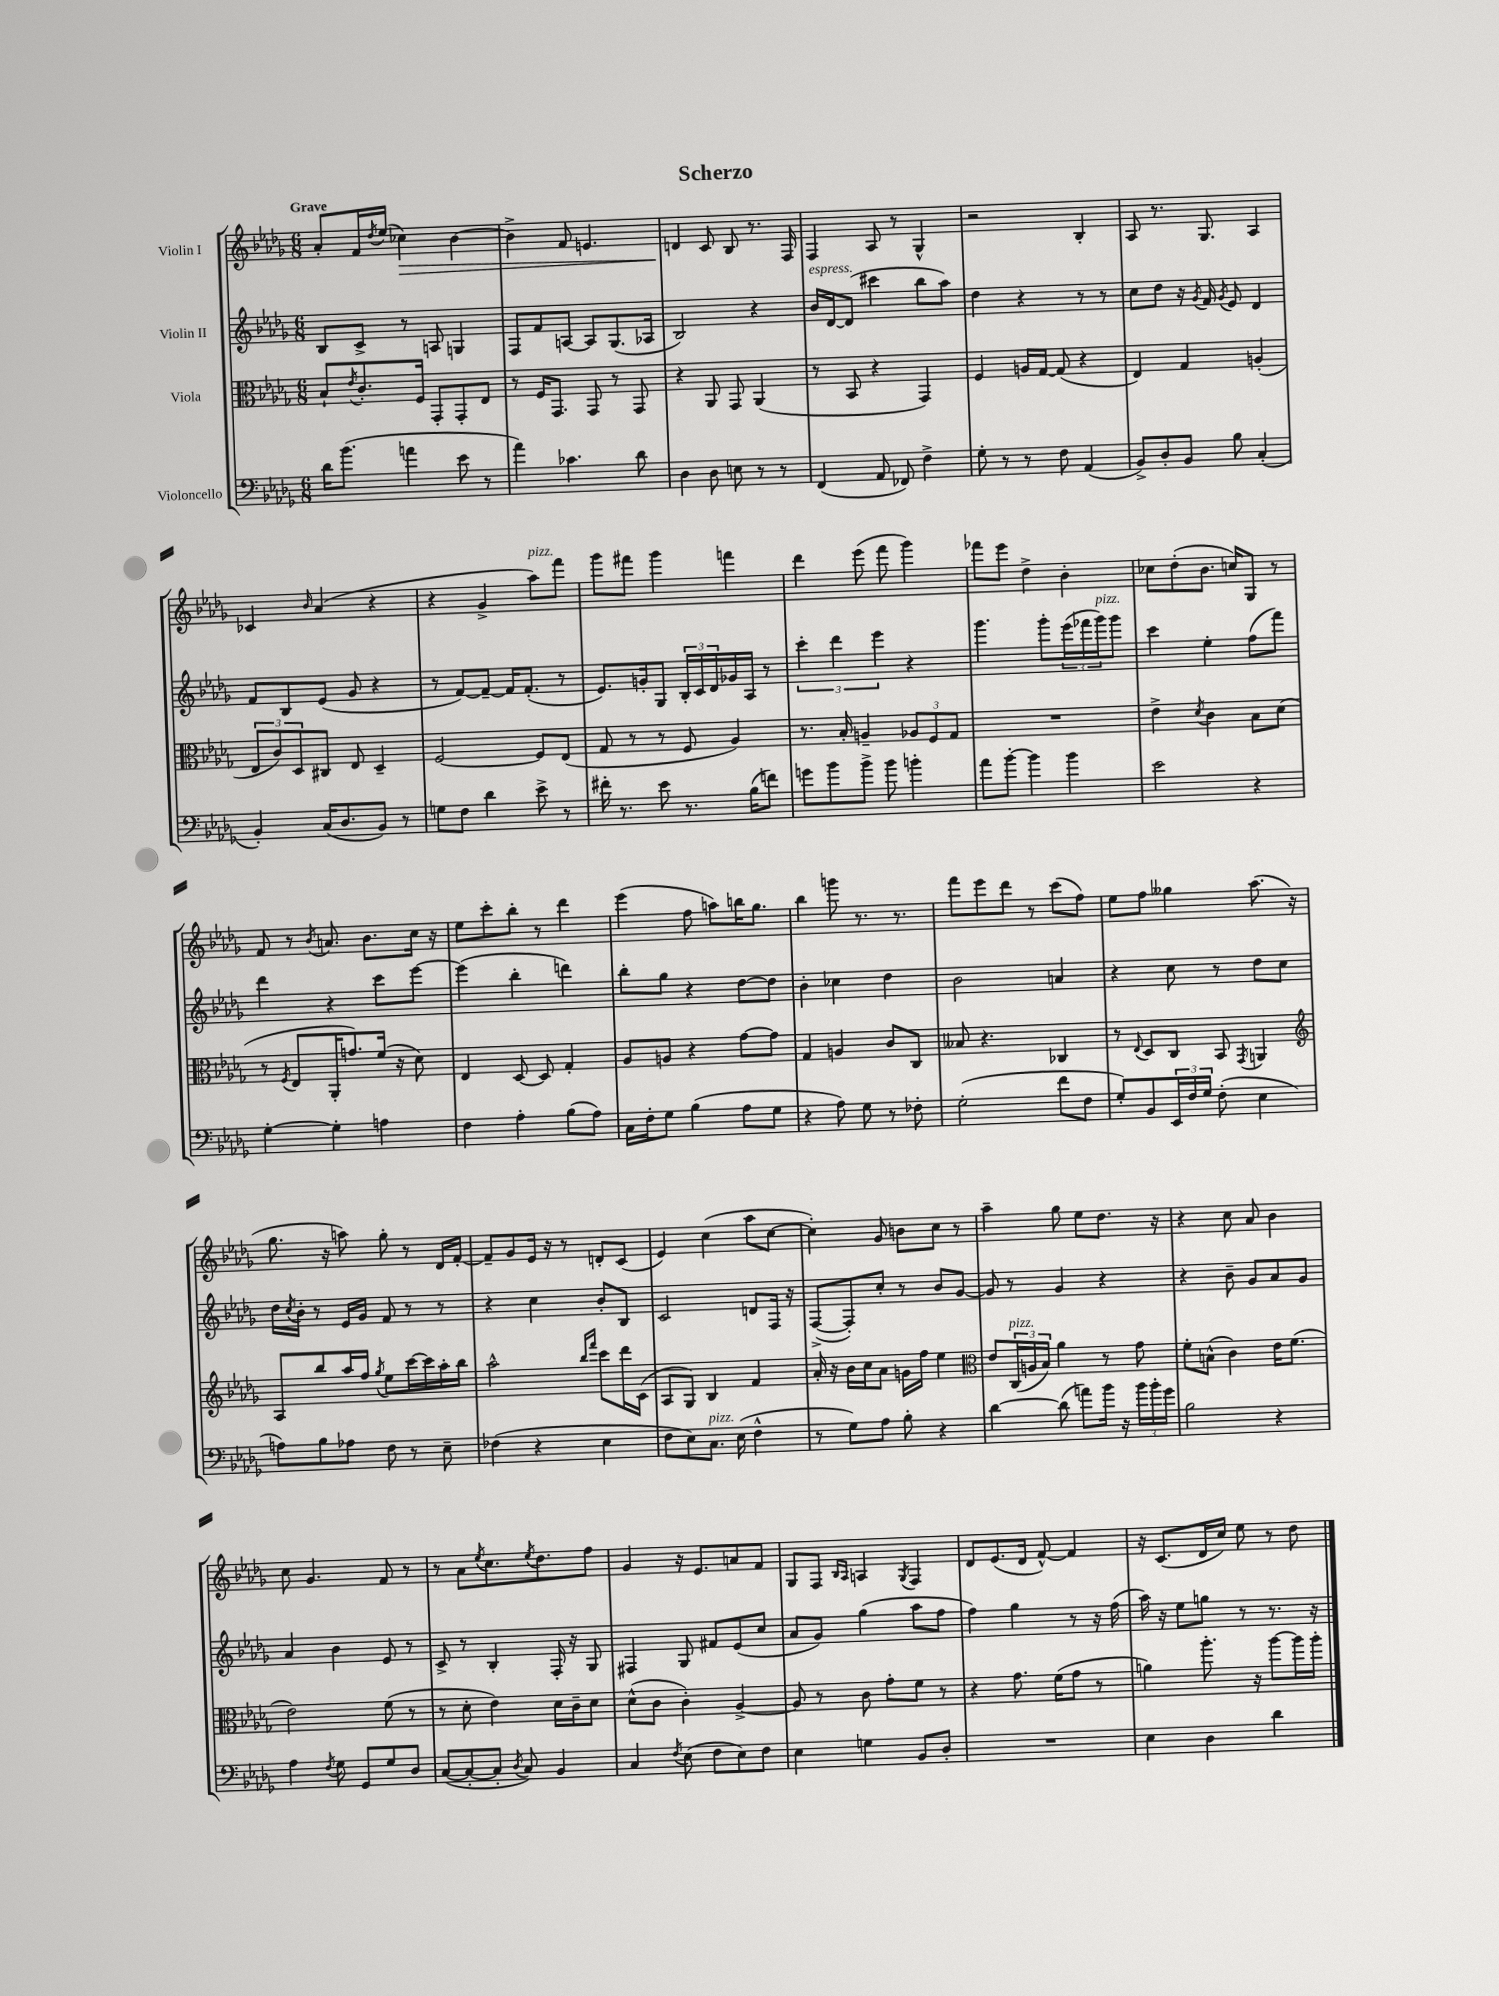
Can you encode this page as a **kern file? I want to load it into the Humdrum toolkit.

**kern	**kern	**kern	**kern
*staff4	*staff3	*staff2	*staff1
*clefF4	*clefC3	*clefG2	*clefG2
*k[b-e-a-d-g-]	*k[b-e-a-d-g-]	*k[b-e-a-d-g-]	*k[b-e-a-d-g-]
*M6/8	*M6/8	*M6/8	*M6/8
16d-	8B-`	8B-	8a-'
(8.b-	.	.	.
.	8qe-	.	.
.	8.c'	8c^	16f
.	.	.	8qdd-
.	.	.	(16ee-
4a	.	8r	4cc-)
.	16F	.	.
.	8GG-'	8A	.
8e-	8GG-'	4G	[4b-
8r	8E-	.	.
=	=	=	=
4a-)	8r	8F	4b-^]
.	16F	8f	.
.	8.GG-	.	.
4.c-	.	[8A	8f
.	8GG-	8A]	4.e
.	8r	(8.G-	.
8d-	8GG-	.	.
.	.	16A-	.
=	=	=	=
4D-	4r	2B-)	4d
8D-	8AA-	.	8c
8E	8GG-	.	8B-
8r	(4AA-	4r	8.r
8r	.	.	.
.	.	.	16F
=	=	=	=
(4FF	8r	16b-	4F
.	.	[16d-	.
.	8BB-	(8d-]	.
8AA-	4r	4ccc#	8A-
8FF-)	.	.	8r
4F^	4GG-)	8bb-	4G-^^
.	.	8aa-)	.
=	=	=	=
8G-'	4F	4dd-	2r
8r	.	.	.
8r	16A	4r	.
.	[16G-	.	.
8F	(8G-]	.	.
(4AA-	4r	8r	4B-'
.	.	8r	.
=	=	=	=
8BB-^)	4E-)	8cc	8A-
8D-'	.	8dd-	8.r
8BB-	4G-	16r	.
.	.	8qg-	.
.	.	16f	8.G-
.	.	8qg-	.
8B-	.	8e-	.
(4C'	(4A'	4d-	4A-
=	=	=	=
4BB-')	12E-	8f	4c-
.	12c)	.	.
.	.	8B-	.
.	12D-	.	.
.	.	.	16qqb-
(16C	8C#	(8e-	(4a-
8.D-	.	.	.
.	8E-	8g-	.
8BB-)	4D-~	4r	4r
8r	.	.	.
=	=	=	=
8G	[2F	8r	4r
8F	.	[8f)	.
4d-	.	8f~_	4g-^
.	.	16f]	.
.	.	(8.f'	.
8e-^	8F]	.	8aa-)
8r	(8E-	8r	8fff
=	=	=	=
16f#'	8G-	8.e-)	8ggg-
8.r	.	.	.
.	8r	.	8fff#
.	.	16g'	.
8e-	8r	8G-	4ggg-
8.r	8F	24B-'	.
.	.	24c	.
.	.	24d-	.
.	4A-)	16g-	4fff
(16B-	.	16A-	.
8f)	.	8r	.
=	=	=	=
8g	8.r	6ccc'	4ddd-
8b-	.	.	.
.	.	6ddd-	.
.	16B-'	.	.
8b-^	4A~	.	(8eee-
.	.	6eee-	.
8b-	.	.	8fff
4b'	12A-	4r	4ggg-)
.	12F	.	.
.	12G-	.	.
=	=	=	=
8a-	2.r	4.ggg-	8fff-
[8b-'	.	.	8eee-
4b-]	.	.	4dd-^
.	.	8ggg-'	.
4b-	.	(24eee-	4b-'
.	.	24fff-	.
.	.	24ggg-)	.
.	.	8ggg-	.
=	=	=	=
2e-	4e-^	4ccc	8cc-
.	.	.	(8dd-'
.	8qd-	.	.
.	4c	4ee-'	8.b-
.	.	.	16cc)
4r	8B-	(8ff	8G-
.	(8d-	8fff)	8r
=	=	=	=
[4G-'	8r	4ddd-	8f
.	8qF	.	.
.	8E-	.	8r
.	.	.	8qb-
4G-']	16AA-'	4r	8.a
.	8.g)	.	.
.	.	.	8.b-
4A	(16f	8ccc	.
.	16r	.	.
.	8d-)	[8eee-	16cc
.	.	.	16r
=	=	=	=
4F	4E-	(4eee-]	8ee-
.	.	.	8ccc'
4A-'	[8D-	4bb-'	8bb-'
.	8D-]	.	8r
(8B-	4G-'	4ddd)	4ddd-
8A-)	.	.	.
=	=	=	=
16C	8A-	8bb-'	(4eee-
16F'	.	.	.
8G-	8A	8gg-	.
(4B-	4r	4r	8ff
.	.	.	8aa)
8A-	[8g-	[8dd-	16bb
.	.	.	8.gg-
8G-	8g-]	8dd-]	.
=	=	=	=
4r	4G-	4b-'	4bb-
8A-)	4A	4cc-	8ggg
8G-	.	.	8.r
8r	8c	4dd-	.
.	.	.	8.r
8F-'	8C	.	.
=	=	=	=
(2G-'	8B--	2b-	8fff
.	4.r	.	8eee-
.	.	.	8ddd-
.	.	.	8r
8f	4C-	4a	(8ccc
8F	.	.	8ff)
=	=	=	=
8G-')	8r	4r	8ee-
.	8qqE-	.	.
8BB-	8D-	.	8ff
24EE-	8C	8cc	4gg--
24F	.	.	.
24G-	.	.	.
(8F'	8BB-	8r	.
.	8qGG-	.	.
4E-	4AA	8dd-	(8.aa-
.	.	8cc	.
.	.	.	16r
=	=	=	=
*	*clefG2	*	*
8A)	8A-	16dd-	8.gg-
.	.	8qcc	.
.	.	16b-'	.
8B-	8bb-	8r	.
.	.	.	16r
8A-	16aa-	16e-	8aa)
.	16ff	16g-	.
.	8qgg-	.	.
8F	8ee-	8f	8gg-'
8r	[16ccc	8r	8r
.	16ccc]	.	.
8E-~	16aa-'	8r	16d-
.	16bb-	.	[16f'
=	=	=	=
(4F-	2aa-^^	4r	8f~]
.	.	.	8g-
4r	.	4cc	16e-
.	.	.	16r
.	.	.	8r
.	16qqbb-	.	.
.	16qqfff	.	.
4E-	8ccc	8b-'	8d'
.	16ddd-	8B-	(8c
.	(16c	.	.
=	=	=	=
8F	8A-	2c	4e-)
8E-)	8G-)	.	.
8.C	4B-	.	(4cc
(16E-	.	.	.
4F^^	4f	8d	8aa-
.	.	16F	[8cc
.	.	16r	.
=	=	=	=
8r	16a-'	([8F^	4cc'])
.	16r	.	.
8G-)	16b-	8F'])	.
.	16cc	.	.
8A-	8a-	8cc'	8g-
8B-'	16g	8r	8b
.	16ff	.	.
4r	4ee-	8b-	8cc
.	.	[8g-	8r
=	=	=	=
*	*clefC3	*	*
[4d-	8e-	8g-]	4aa-~
.	(24C	8r	.
.	24A	.	.
.	24B-)	.	.
(8d-]	4a-	4g-	8gg-
8a)	.	.	8ee-
16b-	8r	4r	8.dd-
16r	.	.	.
24b-	8g-	.	.
24b-'	.	.	.
.	.	.	16r
24g-	.	.	.
=	=	=	=
2B-	8f'	4r	4r
.	(8B^^	.	.
.	4c)	8b-~	8cc
.	.	8g-	8a-
4r	16e-	8a-	4b-
.	(8.f	.	.
.	.	8g-	.
=	=	=	=
4A-	2e-)	4a-	8cc
.	.	.	4.g-
8qF	.	.	.
8G-	.	4b-	.
8GG-	.	.	.
8G-	(8f	8e-	8f
8D-	8r	8r	8r
=	=	=	=
([8C	8r	8c^	8r
8C'_	8d-'	8r	8a-
.	.	.	8qee-
8C']	4e-)	4B-'	8.cc
8qD-	.	.	.
8C)	.	.	.
.	.	.	8qee-
.	.	.	8.dd-
4BB-	16d-	16F'	.
.	16c~	16r	.
.	8d-	8G-	8ff
=	=	=	=
4C	(8d-^^	4F#	4g-
.	8c	.	.
8qF	.	.	.
(8E-	4c')	8G-	16r
.	.	.	8.e-
8F	.	8f#	.
8E-)	[4A-^	(8e-	8a
8F	.	8cc	8f
=	=	=	=
4E-	8A-]	8a-	8G-
.	8r	8g-)	8F
.	.	.	16qqB-
.	.	.	16qqA-
4G	8c	(4gg-	4A
.	8g-'	.	.
.	.	.	8qG-
8BB-	8f	8aa-	4F
8D-'	8r	8ff	.
=	=	=	=
2.r	4r	4ff)	8d-
.	.	.	(8.e-
.	8.g-	4gg-	.
.	.	.	16d-
.	.	.	[8f^^)
.	(16f	.	.
.	8g-	8r	4f]
.	8r	16r	.
.	.	(16ff	.
=	=	=	=
4E-	4a)	16aa-)	16r
.	.	16r	(8.c
.	.	8ee-	.
4D-	8.aa-'	8gg	16d-
.	.	.	16cc)
.	.	8r	8ee-
.	16r	.	.
4d-	[8aa-	8.r	8r
.	16aa-]	.	8dd-
.	16aa-'	16r	.
==	==	==	==
*-	*-	*-	*-
